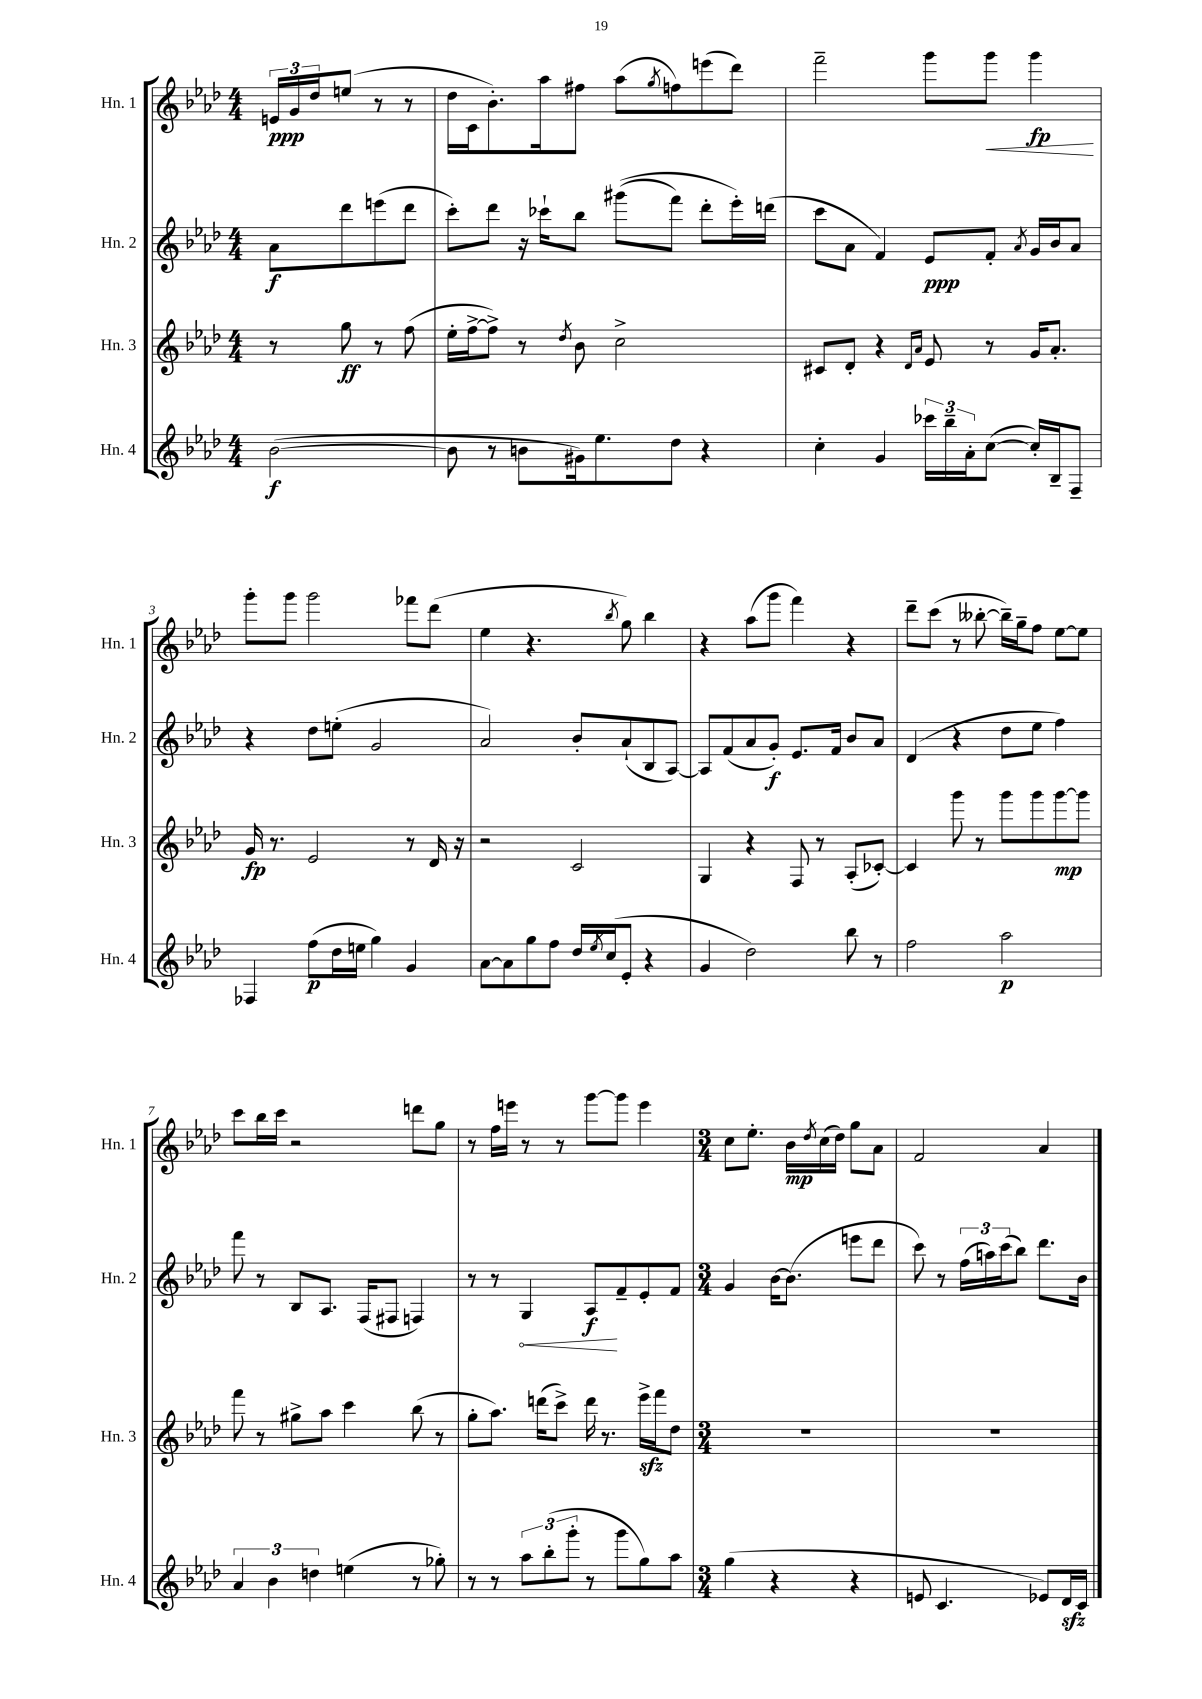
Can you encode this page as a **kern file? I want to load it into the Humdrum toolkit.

**kern	**kern	**kern	**kern
*staff4	*staff3	*staff2	*staff1
*clefG2	*clefG2	*clefG2	*clefG2
*k[b-e-a-d-]	*k[b-e-a-d-]	*k[b-e-a-d-]	*k[b-e-a-d-]
*M4/4	*M4/4	*M4/4	*M4/4
([2b-	8r	8a-	24e
.	.	.	24g
.	.	.	24dd-
.	8gg	8ddd-	(8ee
.	8r	(8eee	8r
.	(8ff	8ddd-	8r
=	=	=	=
8b-]	16ee-'	8ccc')	16dd-
.	[16ff^	.	16c
8r	8ff^])	8ddd-	8.b-')
8b	8r	16r	.
.	.	16ccc-`	16aa-
.	8qdd-	.	.
16g#)	8b-	8bb-	8ff#
8.ee-	.	.	.
.	2cc^	&((8ggg#	(8aa-
.	.	.	8qgg
8dd-	.	8fff)	8ff)
4r	.	8ddd-'	(8eee
.	.	16eee-'&)	8ddd-)
.	.	(16ddd	.
=	=	=	=
4cc'	8c#	8ccc	2fff~
.	8d-'	8a-	.
4g	4r	4f)	.
.	16qqd-	.	.
.	16qqa-	.	.
24ccc-	8e-	8e-	8ggg
24bb-~	.	.	.
24a-'	.	.	.
([8cc	8r	8f'	8ggg
.	.	8qa-	.
16cc'])	16g	16g	4ggg
16B-~	8.a-'	16b-	.
8F~	.	8a-	.
=	=	=	=
4F-	16g	4r	8ggg'
.	8.r	.	.
.	.	.	8ggg
(8ff	2e-	8dd-	2ggg
16dd-	.	(8ee'	.
16ee	.	.	.
4gg)	.	2g	.
4g	8r	.	8fff-
.	16d-	.	(8ddd-
.	16r	.	.
=	=	=	=
[8a-	2r	2a-)	4ee-
8a-]	.	.	.
8gg	.	.	4.r
8ff	.	.	.
16dd-	2c	8b-'	.
8qee-	.	.	.
(16cc	.	.	.
.	.	.	8qbb-
8e-'	.	(8a-`	8gg)
4r	.	8B-	4bb-
.	.	[8A-)	.
=	=	=	=
4g	4G	8A-]	4r
.	.	(8f	.
2dd-)	4r	8a-	(8aa-
.	.	8g')	8ggg
.	8F	8.e-	4fff)
.	8r	.	.
.	.	16f	.
8bb-	(8A-'	8b-	4r
8r	[8c-')	8a-	.
=	=	=	=
2ff	4c-]	(4d-	8ddd-~
.	.	.	(8ccc
.	8ggg	4r	8r
.	8r	.	[8bb--'
2aa-	8ggg	8dd-	16bb--~])
.	.	.	16gg~
.	8ggg	8ee-	8ff
.	[8ggg	4ff)	[8ee-
.	8ggg]	.	8ee-]
=	=	=	=
6a-	8fff	8fff	8ccc
.	8r	8r	16bb-
6b-	.	.	.
.	.	.	16ccc
.	8gg#^	8B-	2r
6dd	.	.	.
.	8aa-	8.A-	.
(4ee	4ccc	.	.
.	.	(16F	.
.	.	8F#	.
8r	(8bb-	4F)	8ddd
8gg-')	8r	.	8gg
=	=	=	=
8r	8gg'	8r	8r
8r	8.aa-)	8r	16ff
.	.	.	16eee
12aa-	.	4G	8r
.	(16ddd	.	.
(12bb-'	.	.	.
.	8ccc^)	.	8r
12ggg'	.	.	.
8r	16ddd	8A-	[8ggg
.	8.r	.	.
8ggg	.	8f~	8ggg]
8gg)	16eee-^	8e-'	4eee
.	16fff	.	.
8aa-	8dd-	8f	.
=	=	=	=
*M3/4	*M3/4	*M3/4	*M3/4
(4gg	2.r	4g	8cc
.	.	.	8.ee-'
4r	.	[16b-	.
.	.	(8.b-]	16b-
.	.	.	8qdd-
.	.	.	(16cc
.	.	.	16dd-)
4r	.	8eee	8gg
.	.	8ddd-	8a-
=	=	=	=
8e	2.r	8ccc)	2f
4.c	.	8r	.
.	.	(24ff	.
.	.	24aa)	.
.	.	(24ccc	.
.	.	8bb-)	.
8e-)	.	8.ddd-	4a-
16d-	.	.	.
16c	.	16b-	.
==	==	==	==
*-	*-	*-	*-
